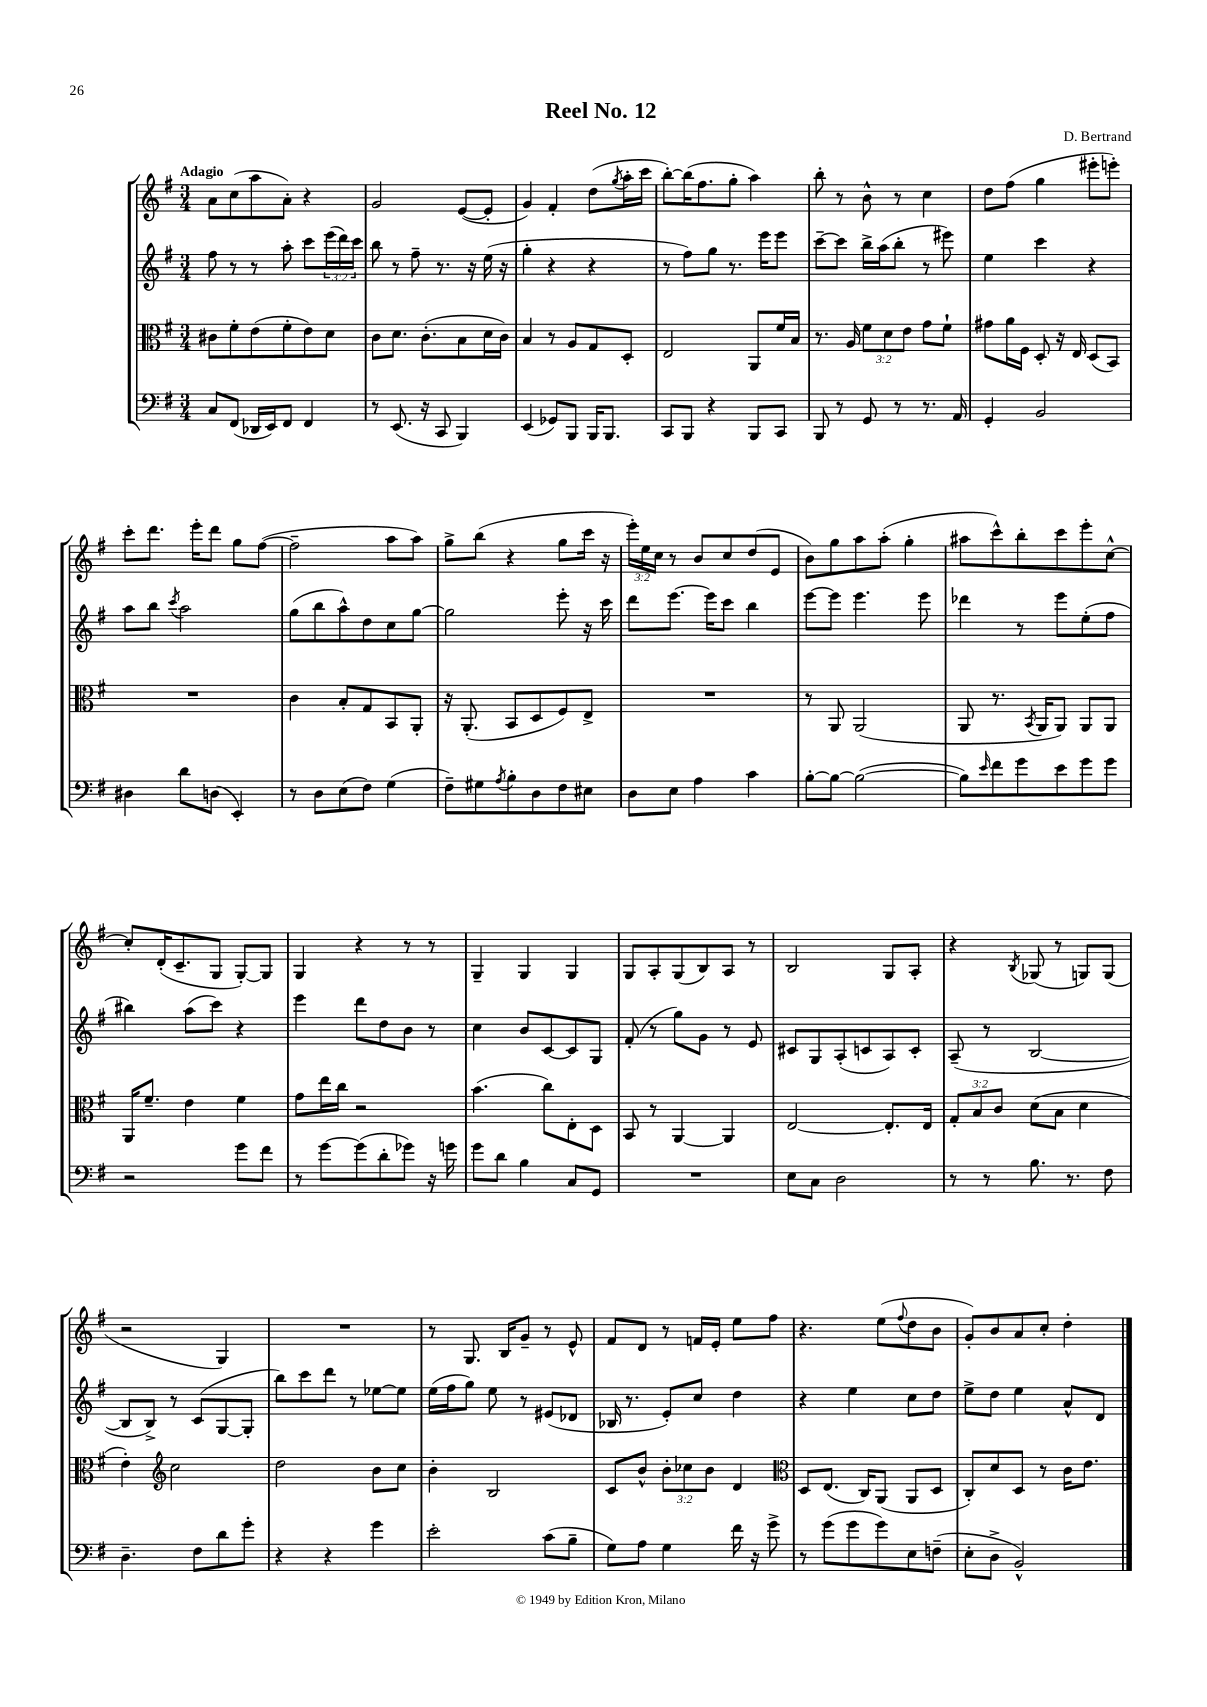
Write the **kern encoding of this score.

**kern	**kern	**kern	**kern
*part4	*part3	*part2	*part1
*staff4	*staff3	*staff2	*staff1
*clefF4	*clefC3	*clefG2	*clefG2
*k[f#]	*k[f#]	*k[f#]	*k[f#]
*M3/4	*M3/4	*M3/4	*M3/4
=1	=1	=1	=1
!	!	!	!LO:TX:a:B:t=Adagio
8C/L	8c#X\L	8ff#\	8a\L
(8FF#/J	8f#'\	8r	(8cc\
16DD-X/LL	(8e\	8r	8aa\
16EE/J)	.	.	.
8FF#/J	8f#'\	8aa'\	8a'\J)
4FF#/	8e\)	8ccc\L	4r
.	8d\J	(24eee\L	.
.	.	24ddd\)	.
.	.	24ccc\JJ	.
=2	=2	=2	=2
8r	8c\L	8bb\	2g/
(8.EE/	8.d\J	8r	.
.	.	8ff#~\	.
16r	(8.c'\L	.	.
8CC/	.	8.r	.
4BBB/)	8B\	.	([8e/L
.	.	16r	.
.	16d\L	(16ee\	8e'/J]
.	16c\JJ)	16r	.
=3	=3	=3	=3
(4EE/	4B/	4gg'\	4g/)
8GG-X/L)	8r	4r	4f#'/
8BBB/J	8A/L	.	.
16BBB/KL	8G/	4r	(8dd\L
8.BBB/J	.	.	.
.	.	.	8qgg/
.	8D'/J	.	16aa'\L
.	.	.	16ccc\JJ
=4	=4	=4	=4
8CC/L	2E/	8r	[8bb'\L)
8BBB/J	.	8ff#\L)	(16bb\K]
.	.	.	8.ff#\
4r	.	8gg\J	.
.	.	8.r	8gg'\J
8BBB/L	8AA/L	.	4aa\)
.	.	16eee\KL	.
8CC/J	16f#/L	8eee\J	.
.	16B/JJ	.	.
=5	=5	=5	=5
8BBB/	8.r	[8ccc~\L	8bb'\
8r	.	8ccc\J]	8r
.	16A/	.	.
8GG/	12f#\L	16bb^\LL	8b^^\
.	.	(16aa\J	.
.	12d\	.	.
8r	.	8bb'\J	8r
.	12e\J	.	.
8.r	8g\L	8r	4cc\
.	8f#`\J	8eee#X\)	.
16AA/	.	.	.
=6	=6	=6	=6
4GG'/	8g#X\L	4ee\	8dd\L
.	16a\L	.	(8ff#\J
.	16F#\JJ	.	.
2BB/	8D'/	4ccc\	4gg\
.	16r	.	.
.	16E/	.	.
.	(8D/L	4r	8eee#X'\L
.	8BB/J)	.	8eeen'\J)
!!LO:LB:g=z
=7	=7	=7	=7
4D#X\	2.r	8aa\L	8ccc'\L
.	.	8bb\J	8.ddd\J
.	.	8qccc/	.
8d\L	.	2aa\	.
.	.	.	16eee'\KL
(8Dn\J	.	.	8ddd\J
4EE'/)	.	.	8gg\L
.	.	.	([8ff#\J
=8	=8	=8	=8
8r	4c\	(8gg\L	2ff#~\]
8D\L	.	8bb\	.
(8E\	8B'/L	8aa^^\)	.
8F#\J)	8G/	8dd\	.
(4G\	8BB/	8cc\	8aa\L
.	8AA'/J	[8gg\J	8aa\J)
=9	=9	=9	=9
8F#~\L)	16r	2gg\]	8gg^\L
.	(8.AA'/	.	.
8G#X\	.	.	(8bb\J
8qA/	.	.	.
8B'\	8BB/L	.	4r
8D\	8D/	.	.
8F#\	8F#/)	8eee'\	8gg\L
8E#X\J	8E^/J	16r	16ccc\Jk
.	.	16ccc\	16r
=10	=10	=10	=10
8D\L	2.r	8ddd\L	24eee'\LL)
.	.	.	24ee\
.	.	.	24cc\JJ
8E\J	.	[8.eee\J	8r
4A\	.	.	8b/L
.	.	16eee\KL]	.
.	.	8ccc\J	8cc/
4c\	.	4bb\	(8dd/
.	.	.	8e/J
=11	=11	=11	=11
[8B'\L	8r	[8eee\L	8b\L)
8B\J_	8AA/	8eee\J]	8gg\
(2B\_	(2AA/	4.eee\	8aa\
.	.	.	(8aa'\J
.	.	.	4gg'\
.	.	8eee\	.
=12	=12	=12	=12
8B\L])	8AA/	4ddd-X\	8aa#X\L
16qqe/	.	.	.
8f#\	8.r	.	8ccc^^\)
8g\	.	8r	8bb'\
.	8qBB/	.	.
.	16AA/KL	.	.
8e\	8AA/J)	8eee\L	8ccc\
8g\	8AA/L	(8ee'\	8eee'\
8g\J	8AA/J	8ff#\J	[8cc^^\J
!!LO:LB:g=z
=13	=13	=13	=13
2r	16AA/KL	4bb#X\)	8cc'/L]
.	8.f#~/J	.	.
.	.	.	(16d'/K
.	.	.	8.c~/
.	4e\	(8aa\L	.
.	.	8ccc\J)	8G/J
8g\L	4f#\	4r	[8G'/L)
8f#\J	.	.	8G/J]
=14	=14	=14	=14
8r	8g\L	4eee\	4G/
[8g\L	16ee\L	.	.
.	16cc\JJ	.	.
(8g\]	2r	8ddd\L	4r
8d'\	.	8dd\	.
8g-X\J)	.	8b\J	8r
16r	.	8r	8r
16gn\	.	.	.
=15	=15	=15	=15
8g\L	(4.b\	4cc\	4G~/
8d\J	.	.	.
4B\	.	8b/L	4G/
.	8cc\L)	[8c/	.
8C/L	8E'\	8c/]	4G/
8GG/J	8D\J	8G/J	.
=16	=16	=16	=16
2.r	8BB/	(8f#'/	8G/L
.	8r	8r	8A'/
.	[4AA/	8gg\L)	(8G/
.	.	8g\J	8B/)
.	4AA/]	8r	8A/J
.	.	8e/	8r
=17	=17	=17	=17
8E\L	[2E/	8c#X/L	2B/
8C\J	.	8G/	.
2D\	.	(8A'/	.
.	.	8cn/	.
.	8.E'/L]	8A/)	8G/L
.	.	8c'/J	8A'/J
.	16E/Jk	.	.
=18	=18	=18	=18
8r	12G'/L	(8A~/	4r
.	12B/	.	.
8r	.	8r	.
.	12c/J	.	.
.	.	.	8qB/
8.B\	(8d\L	[2B/	(8G-X/
.	8B\J	.	8r
8.r	.	.	.
.	4d\	.	8Gn/L)
8F#\	.	.	(8G/J
!!LO:LB:g=z
=19	=19	=19	=19
4.D~\	4e'\)	8B/L]	2r
.	.	8B^/J)	.
*	*clefG2	*	*
.	2cc\	8r	.
8F#\L	.	(8c/L	.
8d\	.	[8G/	4G/)
8g'\J	.	8G'/J]	.
=20	=20	=20	=20
4r	2dd\	8bb\L)	2.r
.	.	8ccc\	.
4r	.	8ddd\J	.
.	.	8r	.
4g\	8b\L	[8ee-X\L	.
.	8cc\J	8ee-\J]	.
=21	=21	=21	=21
2e'\	4b'\	(16ee\LL	8r
.	.	16ff#\J	.
.	.	8gg\J)	8.G/
.	2B/	8ee\	.
.	.	.	16B/KL
.	.	8r	8g~/J
(8c\L	.	(8e#X/L	8r
8B~\J	.	8d-X/J	8e^^/
=22	=22	=22	=22
8G\L)	8c/L	16B-X/	8f#/L
.	.	8.r	.
8A\J	8b^^/J	.	8d/J
4G\	12b'\L	8e'/L)	8r
.	12cc-X\	.	.
.	.	8cc/J	16fn/LL
.	12b\J	.	.
.	.	.	16e'/JJ
16f#\	4d/	4dd\	8ee\L
16r	.	.	.
8g^\	.	.	8ff#\J
=23	=23	=23	=23
*	*clefC3	*	*
8r	8D/L	4r	4.r
(8g\L	(8.E/J	.	.
8g\	.	4ee\	.
.	16C/KL)	.	.
8g\)	(8AA/J	.	(8ee\L
.	.	.	8qqff#/
8E\	8AA/L	8cc\L	8dd\
(8Fn~\J	8D/J	8dd\J	8b\J
=24	=24	=24	=24
8E'\L	8C'/L)	8ee^\L	8g'/L)
8D^\J	8d/	8dd\J	8b/
2BB^^/)	8D/J	4ee\	8a/
.	8r	.	8cc'/J
.	16c\KL	8a^^/L	4dd'\
.	8.e\J	.	.
.	.	8d/J	.
==	==	==	==
*-	*-	*-	*-
